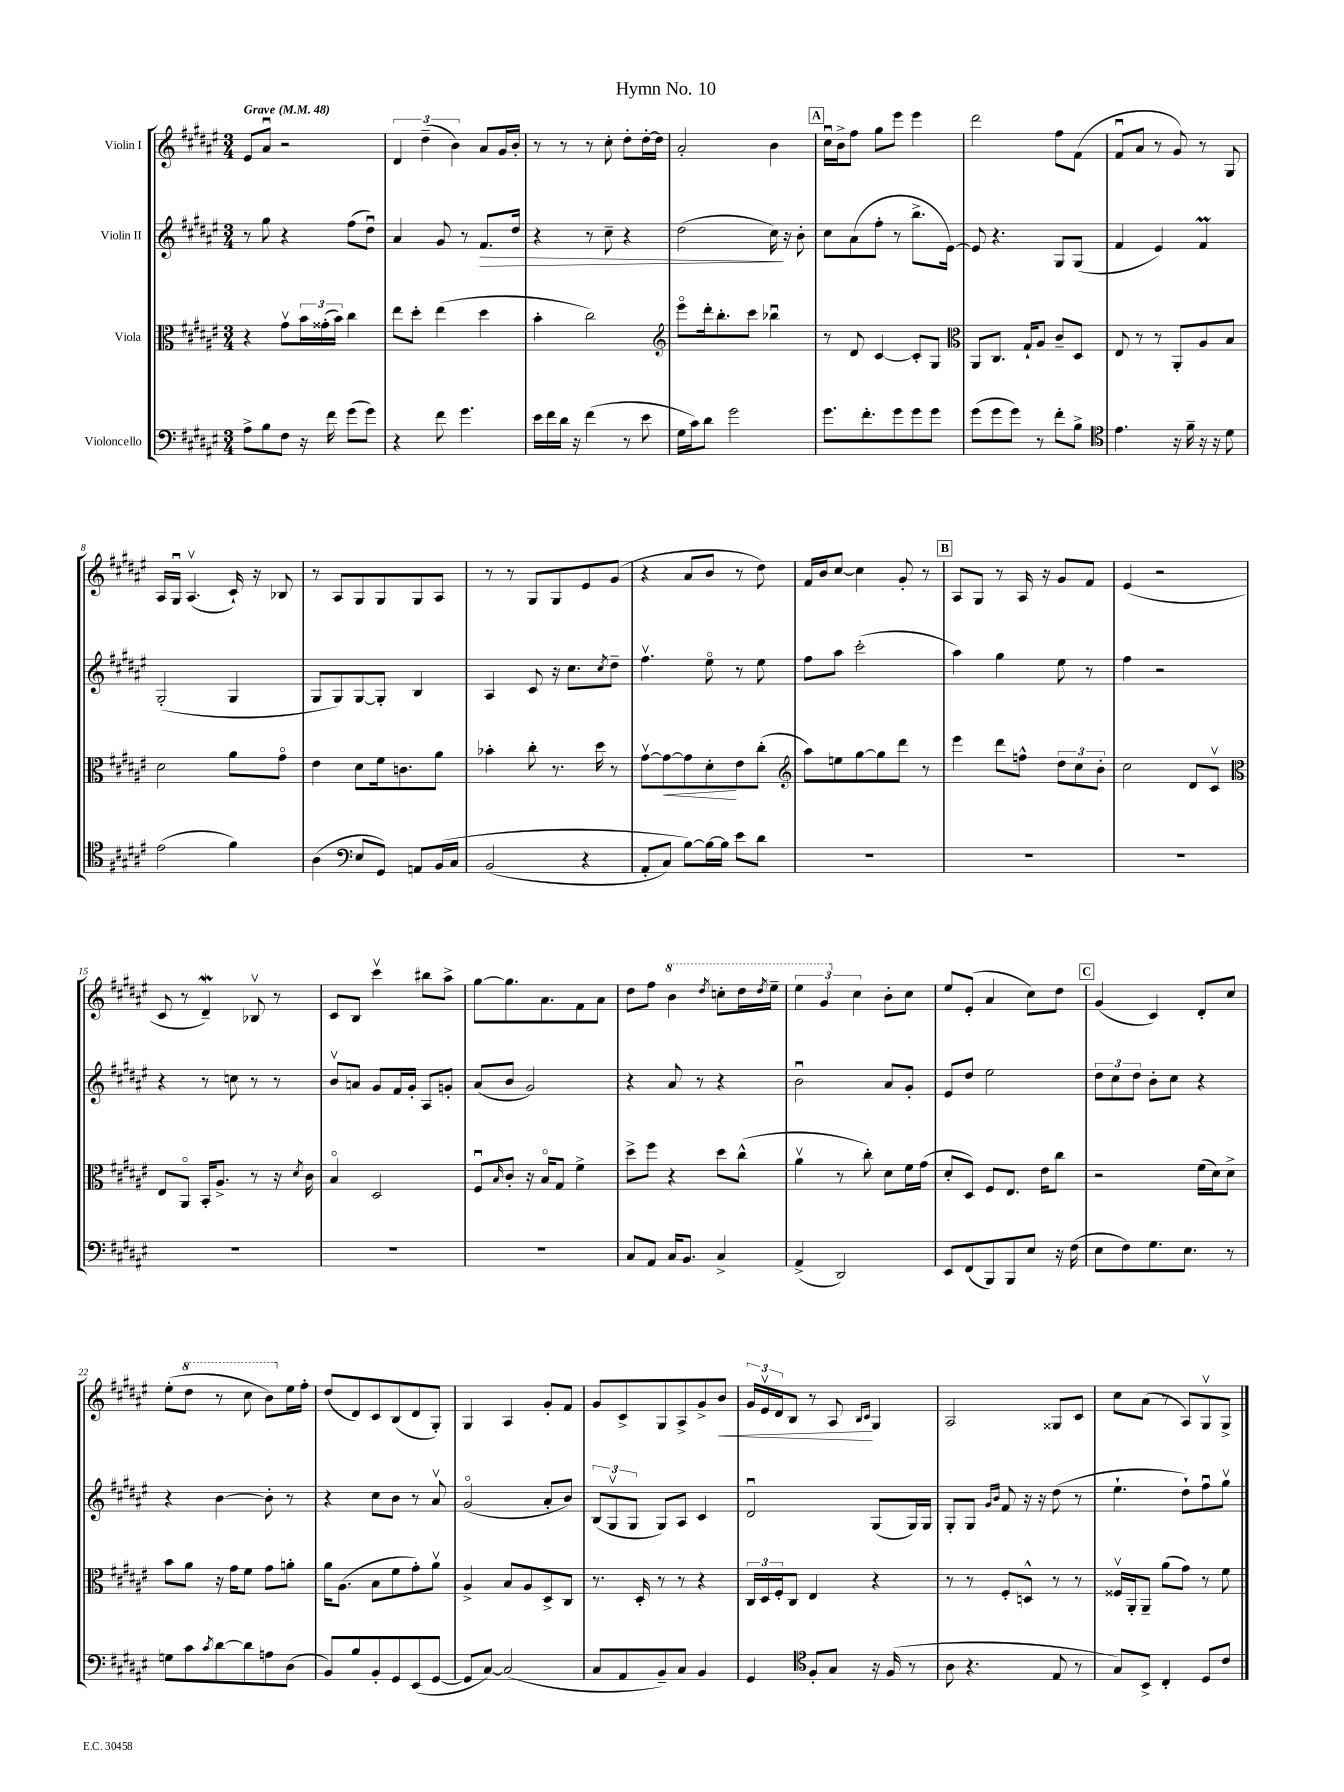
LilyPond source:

\header { title = "Hymn No. 10" }
<<
\new StaffGroup <<
\new Staff = "s0" \with { instrumentName = "Violin I" } {
    \clef treble \key fis \major \numericTimeSignature \time 3/4 \tempo "Grave" 4 = 48
    eis'8 ais'8\downbow r2 |
    \tuplet 3/2 { dis'4 dis''4--( b'4) } ais'8 gis'16 b'16-. |
    r8 r8 r8 cis''8-. dis''8-. dis''16~-. dis''16 |
    ais'2-. b'4 |
    \mark \markup { \box "A" } cis''16\downbow b'16-> fis''8 gis''8 eis'''8 eis'''4 |
    dis'''2 fis''8 fis'8( |
    fis'8\downbow ais'8 r8 gis'8) r8 gis8 |
    ais16 gis16\downbow ais4.\upbow( cis'16-!) r16 bes8 |
    r8 ais8 gis8 gis8 gis8 ais8 |
    r8 r8 gis8 gis8 eis'8 gis'8( |
    r4 ais'8 b'8 r8 dis''8) |
    fis'16 b'16 cis''8~ cis''4 gis'8-. r8 |
    \mark \markup { \box "B" } ais8 gis8 r8 ais16 r16 gis'8 fis'8 |
    eis'4( r2 |
    cis'8 r8 dis'4--\mordent) bes8\upbow r8 |
    cis'8 b8 cis'''4\upbow bis''8 ais''8-> |
    gis''8~ gis''8. ais'8. fis'8 ais'8 |
    dis''8 fis''8 \ottava #1 b''4 \acciaccatura { dis'''8 } c'''8-. dis'''16 \acciaccatura { dis'''8 } eis'''16-- |
    \tuplet 3/2 { eis'''4 gis''4 \ottava #0 cis''4 } b'8-. cis''8 |
    eis''8 eis'8-.( ais'4 cis''8) dis''8 |
    \mark \markup { \box "C" } gis'4( cis'4) dis'8-. cis''8 |
    eis''8-.( \ottava #1 dis'''8 r8 cis'''8 b''8) \ottava #0 eis''16 fis''16-. |
    dis''8( dis'8) cis'8 b8( dis'8 gis8-.) |
    gis4 ais4 gis'8-. fis'8 |
    gis'8 cis'8-> gis8 ais8-> gis'8-> b'8\< |
    \tuplet 3/2 { gis'16 eis'16\upbow dis'16 } b8 r8 ais8\! \grace { b16 cis'16 } gis4 |
    ais2 gisis8 cis'8 |
    cis''8 ais'8( r8 ais8) gis8\upbow gis8-> \bar "|." |
}
\new Staff = "s1" \with { instrumentName = "Violin II" } {
    \clef treble \key fis \major \numericTimeSignature \time 3/4
    r8 gis''8 r4 fis''8( dis''8\downbow) |
    ais'4 gis'8 r8 fis'8.\> dis''16 |
    r4 r8 cis''8-- r4 |
    dis''2( cis''16\!) r16 b'8-. |
    \mark \markup { \box "A" } cis''8 ais'8( fis''8-. r8 b''8.-> eis'16~) |
    eis'8 r4. gis8 gis8( |
    fis'4 eis'4) fis'4\prall |
    gis2-.( gis4 |
    gis8 gis8) gis8~ gis8-. b4 |
    ais4 cis'8 r16 cis''8. \acciaccatura { cis''8 } dis''8-- |
    fis''4.\upbow eis''8\flageolet r8 eis''8 |
    fis''8 ais''8 cis'''2-.( |
    \mark \markup { \box "B" } ais''4) gis''4 eis''8 r8 |
    fis''4 r2 |
    r4 r8 c''8 r8 r8 |
    b'8\upbow a'8 gis'8 fis'16 gis'16-. ais8 g'8-. |
    ais'8( b'8 gis'2) |
    r4 ais'8 r8 r4 |
    b'2\downbow ais'8 gis'8-. |
    eis'8 dis''8 eis''2 |
    \mark \markup { \box "C" } \tuplet 3/2 { dis''8 cis''8 dis''8 } b'8-. cis''8 r4 |
    r4 b'4~ b'8-. r8 |
    r4 cis''8 b'8 r8 ais'8\upbow |
    gis'2\flageolet( ais'8-. b'8) |
    \tuplet 3/2 { b8( gis8\upbow gis8 } gis8) ais8 cis'4 |
    dis'2\downbow gis8( gis16) gis16 |
    gis8-. gis8 \grace { gis'16 b'16 } fis'8 r16 r16 dis''8( r8 |
    eis''4.-! dis''8-!) fis''8\downbow gis''8\upbow \bar "|." |
}
\new Staff = "s2" \with { instrumentName = "Viola" } {
    \clef alto \key fis \major \numericTimeSignature \time 3/4
    r4 gis'8\upbow \tuplet 3/2 { b'16 gisis'16-.( b'16) } cis''4 |
    eis''8 dis''8-. eis''4( dis''4 |
    b'4-. cis''2) |
    \clef treble eis'''8\flageolet dis'''16-. b''8.-. cis'''8 bes''4\downbow |
    \mark \markup { \box "A" } r8 dis'8 cis'4~ cis'8-. gis8 |
    \clef alto ais,8 cis8. gis16-! ais8 cis'8-- dis8 |
    eis8 r8 r8 ais,8-. ais8 b8 |
    dis'2 ais'8 gis'8\flageolet |
    eis'4 dis'8 fis'16 c'8. ais'8 |
    bes'4-. cis''8-. r8. dis''16 r8 |
    gis'8~\upbow gis'8~\< gis'8 dis'8-.\! eis'8 cis''8-.( |
    \clef treble ais''8) e''8 gis''8~ gis''8 dis'''8 r8 |
    \mark \markup { \box "B" } eis'''4 dis'''8 f''8-^ \tuplet 3/2 { dis''8 cis''8 b'8-. } |
    cis''2 dis'8 cis'8\upbow |
    \clef alto eis8 ais,8\flageolet b,16-. ais8.-> r8 r16 \acciaccatura { dis'8 } cis'16 |
    b4\flageolet dis2 |
    fis8\downbow \grace { b16 } cis'8-. r16 b16\flageolet gis8 fis'4-> |
    dis''8-> fis''8 r4 dis''8 cis''8-^( |
    ais'4\upbow r8 cis''8-.) dis'8 fis'16 gis'16( |
    dis'8-. dis8) fis8 eis8. eis'16 cis''8 |
    \mark \markup { \box "C" } r2 fis'16( dis'16) dis'8-> |
    b'8 ais'8 r16 gis'16 fis'8 gis'8 a'8-. |
    ais'16 ais8.( b8 fis'8 gis'8-.) ais'8\upbow |
    ais4-> b8 ais8 dis8-> cis8 |
    r8. dis16-. r8 r8 r4 |
    \tuplet 3/2 { cis16 dis16 fis16-. } cis8 eis4 r4 |
    r8 r8 fis8-. d8-^ r8 r8 |
    fisis16\upbow ais,16-. ais,8-- ais'8( gis'8) r8 fis'8 \bar "|." |
}
\new Staff = "s3" \with { instrumentName = "Violoncello" } {
    \clef bass \key fis \major \numericTimeSignature \time 3/4
    ais8-> b8 fis8 r16 fis'16 gis'8( gis'8) |
    r4 fis'8 gis'4. |
    eis'16 fis'16 dis'16 r16 fis'4( r8 eis'8 |
    gis16 cis'16) dis'8 gis'2 |
    \mark \markup { \box "A" } gis'8. fis'8.-. gis'8 gis'8 gis'8 |
    gis'8( gis'8 gis'8) r8 fis'8-. b8-> |
    \clef tenor eis'4. r16 fis'16-- r16 r16 dis'8 |
    eis'2( fis'4) |
    ais4( \clef bass eis8 gis,8) a,8 b,16\( cis16 |
    b,2( r4 |
    ais,8-. cis8) b8~\) b16~ b16 eis'8 dis'8 |
    R2. |
    \mark \markup { \box "B" } R2. |
    R2. |
    R2. |
    R2. |
    R2. |
    cis8 ais,8 cis16 b,8. cis4-> |
    ais,4->( dis,2) |
    eis,8 fis,8( b,,8) b,,8 eis8 r16 fis16( |
    \mark \markup { \box "C" } eis8 fis8) gis8. eis8. r8 |
    g8 cis'8 \acciaccatura { cis'8 } dis'8~ dis'8 a8 dis8( |
    b,8) b8 b,8-. gis,8 eis,8( gis,8~ |
    gis,8 cis8~) cis2( |
    cis8 ais,8 b,8--) cis8 b,4 |
    gis,4 \clef tenor fis8-. gis8 r16 fis16( r8 |
    ais8 r4. eis8 r8 |
    gis8) b,8-> cis4-. dis8 cis'8 \bar "|." |
}
>>
>>
